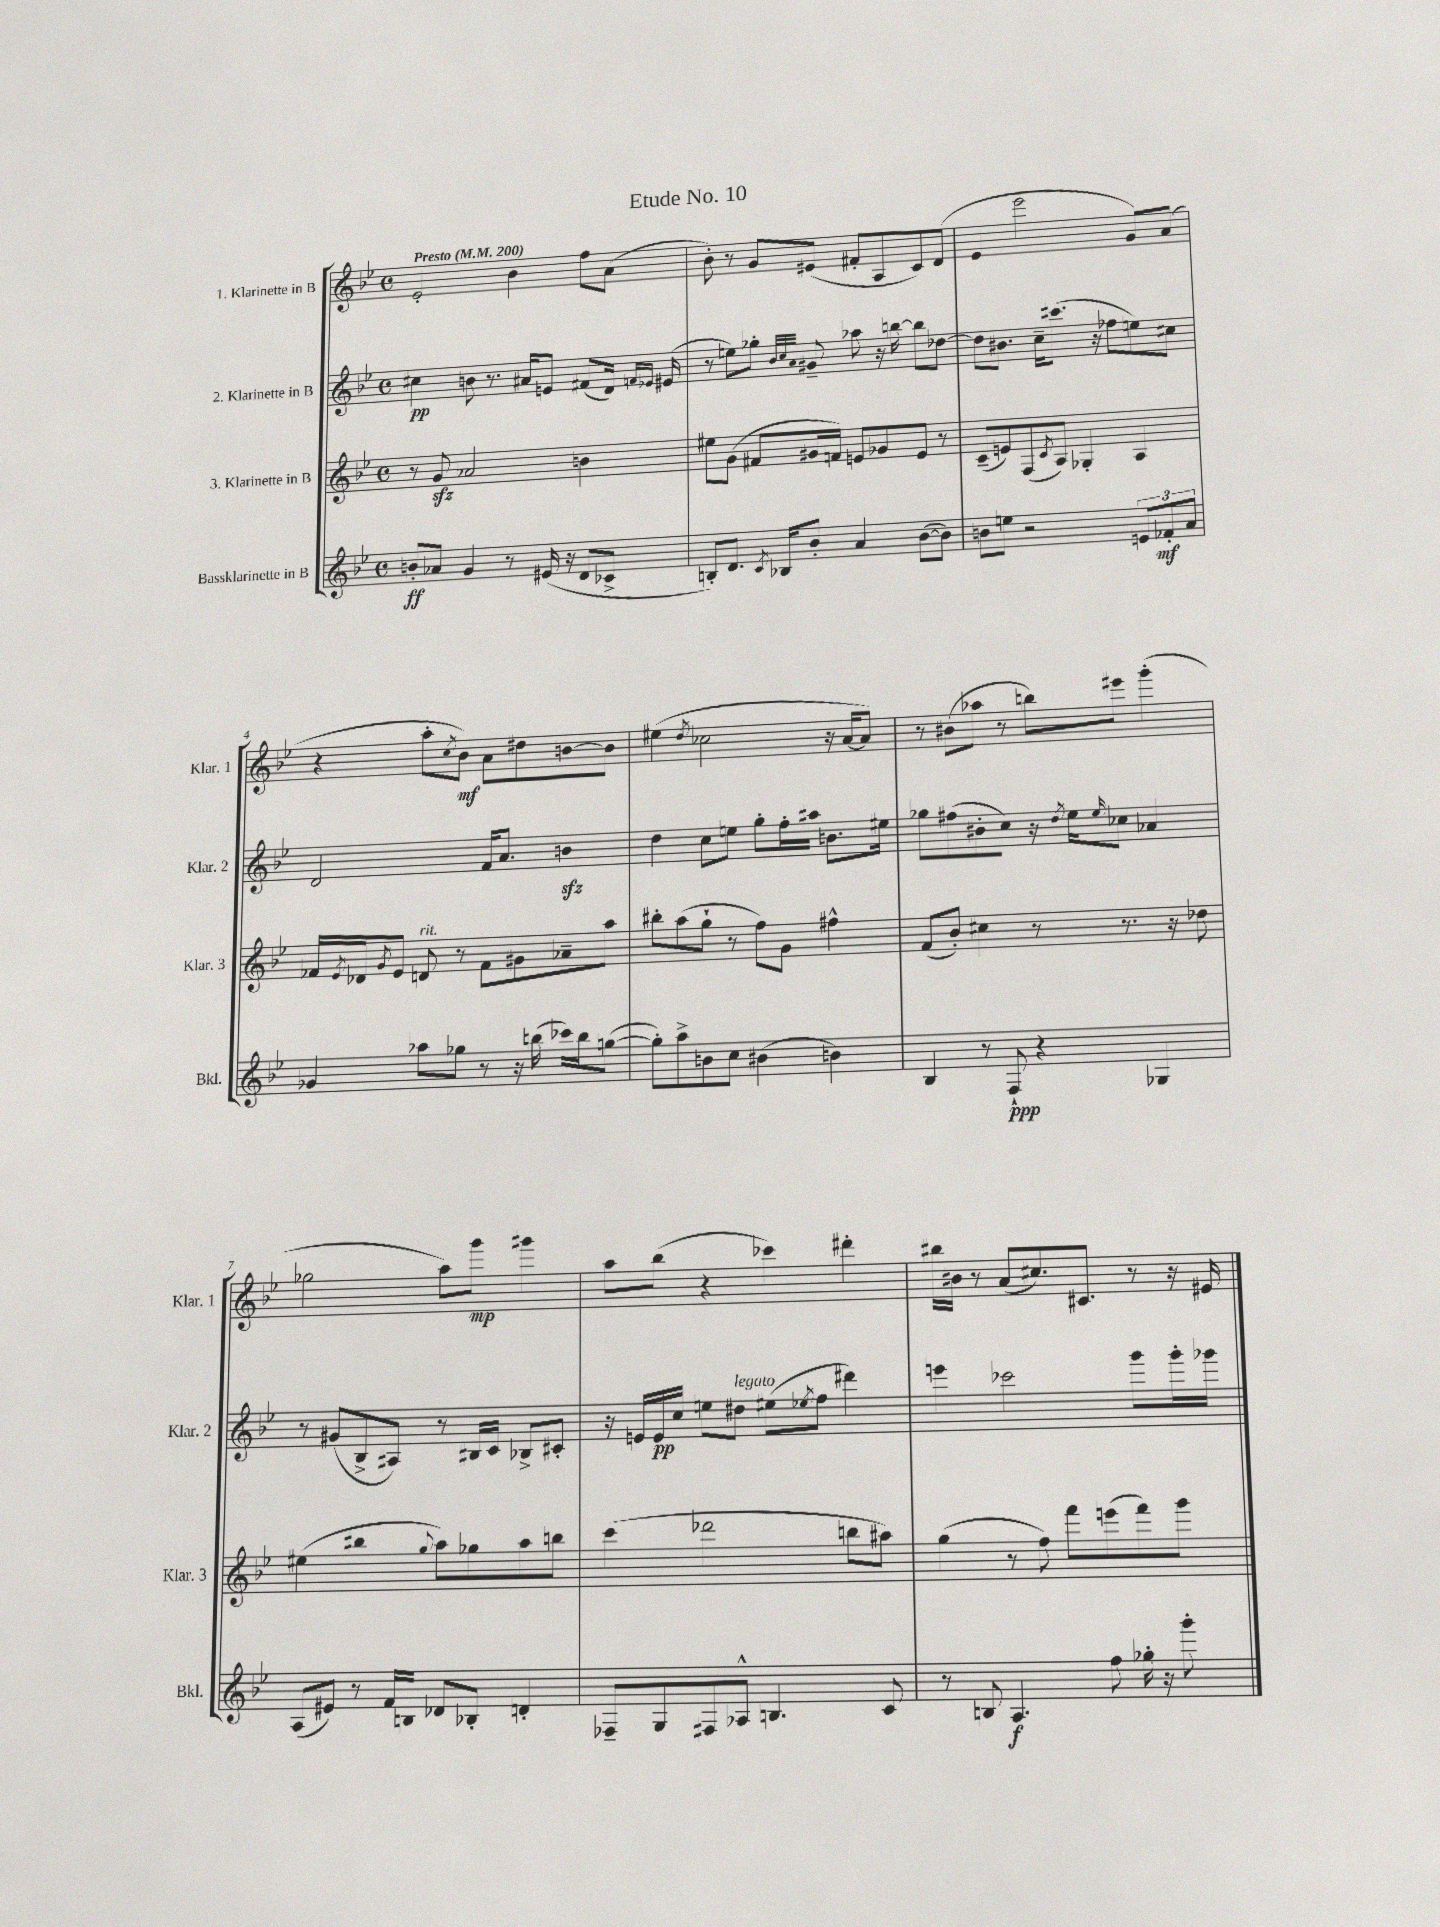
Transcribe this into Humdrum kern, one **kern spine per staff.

**kern	**kern	**kern	**kern
*staff4	*staff3	*staff2	*staff1
*clefG2	*clefG2	*clefG2	*clefG2
*k[b-e-]	*k[b-e-]	*k[b-e-]	*k[b-e-]
*M4/4	*M4/4	*M4/4	*M4/4
*met(c)	*met(c)	*met(c)	*met(c)
*MM200	*MM200	*MM200	*MM200
8b'/L	8r	4cc#\	2e-'/
8a-/J	8g/	.	.
4g/	2a-/	8b\	.
.	.	8.r	.
8r	.	.	4b-\
.	.	16a#/LK	.
(16e#/	.	8e/J	.
16r	.	.	.
8d/L	4b\	(8f#/L	8ff\L
8c-^/J	.	16d/Jk)	(8a\J
.	.	16qqf/LL	.
.	.	16qqe-/JJ	.
.	.	(16e#/	.
=	=	=	=
8B'/L)	8ee#\L	8r	8b-'\)
8.d/J	(8g\J	8ee\L)	8r
.	8f#/L	8gg-'\J	8g/L
8qc/	.	.	.
16B-/LK	.	.	.
.	.	32qqb-/LLL	.
.	.	32qqcc/	.
.	.	32qqa/JJJ	.
8b-'/J	16g#/L	8g#~/	(8e#/J
.	16f/JJ)	.	.
4a/	8e/L	8aa-\	8f#'/L
.	8g-/	16r	8A/
.	.	[16bb\	.
([8b-\L	8e/J	8bb\]L	8c/)
8b-\]J)	8r	[8dd-\J	(8d/J
=	=	=	=
8b\L	(8c~/L	8dd-\]L	4e-/
8ee\J	8e/)	8.b#\J	.
2r	(8F/	.	2eee-\
.	.	16cc~\LK	.
.	8qc/	.	.
.	8A/J)	(8.ccc#\J	.
.	4G-'/	.	.
.	.	16r	.
.	.	8ff-\L	.
12e/L	4A/	8ee\)	8g/L)
12f-'/	.	.	.
.	.	8cc#\J	(8a/J
12a/J	.	.	.
=	=	=	=
4g-/	16f-/LL	2d/	4r
.	8qe-/	.	.
.	16d-/J	.	.
.	8qg/	.	.
.	8e-/J	.	.
8aa-\L	8d/	.	8aa'\L
.	.	.	8qcc/
8gg-\J	8r	.	8b-\J)
8r	8f-\L	16f/LK	8a\L
.	.	8.a/J	.
16r	8g#\	.	8dd#\
(16bb\	.	.	.
16ccc-\LL)	8a-~\	4b\	[8b\
16bb\J	.	.	.
([8gg\J	8aa\J	.	8b\]J
=	=	=	=
8gg'\]L)	8bb#'\L	4dd\	(4ee#\
8aa^\	(8aa\	.	.
.	.	.	8qdd/
8b\	8gg`\J	8cc\L	2cc-\
8cc\J	8r	8ee\J	.
(4b#\	8ff\L)	8gg'\L	.
.	8g\J	16ff'\L	.
.	.	16aa#\JJ	.
4b\)	4ff#^^\	8.b\L	16r
.	.	.	[16a/LK
.	.	.	8a/]J)
.	.	16ee#\Jk	.
=	=	=	=
4B-/	(8f/L	8gg-\L	8r
.	8b-'/J)	(8ff#\	(8b#\L
8r	4cc#\	8b#'\	8aa-\J
8F`/	.	8cc\J)	8r
4r	8r	16r	8bb\L)
.	.	8qdd/	.
.	.	16ee-\LK	.
.	.	16qqee-/	.
.	8.r	8cc-\J	8eee#\J
4G-/	.	4a-/	(4ggg'\
.	16r	.	.
.	8dd-\	.	.
=	=	=	=
(8A/L	(4ee#\	8r	2gg-\
8e#/J)	.	(8g#/L	.
8r	4bb#\	8B-^/	.
16f/LL	.	8A#/J)	.
16B/JJ	.	.	.
.	8qqgg/	.	.
8d-/L	8aa\L)	8r	8aa\L)
8B-'/J	8gg-\	16B#/LL	8ggg\J
.	.	16c/JJ	.
4d'/	8aa\	8B-^/L	4ggg#\
.	8bb\J	8c#'/J	.
=	=	=	=
8F-~/L	(4ccc\	16r	8aa\L
.	.	16e/LL	.
8G/	.	16e/	(8bb-\J
.	.	16cc/JJ	.
8F#/	2ddd-\	8ee\L	4r
8A-^^/J	.	8dd#\J	.
4.B/	.	(8ee#\L	4ccc-\)
.	.	8qee-/	.
.	.	8ff\J	.
.	8bb\L	4ddd#\)	4ddd#'\
8c/	8aa#\J)	.	.
=	=	=	=
8r	(4gg\	4eee\	16bb#\LL
.	.	.	16b#\JJ
8B/	.	.	8r
4.A/	8r	2ccc-\	(8a/L
.	8ff\)	.	8.cc#/)
.	8fff\L	.	.
.	.	.	8.c#/J
8ff\	(8eee\	.	.
16gg-'\	8fff\)	8ggg\L	8r
16r	.	.	.
8ggg'\	8ggg\J	16ggg'\L	16r
.	.	16ggg-\JJ	16e#/
==	==	==	==
*-	*-	*-	*-
